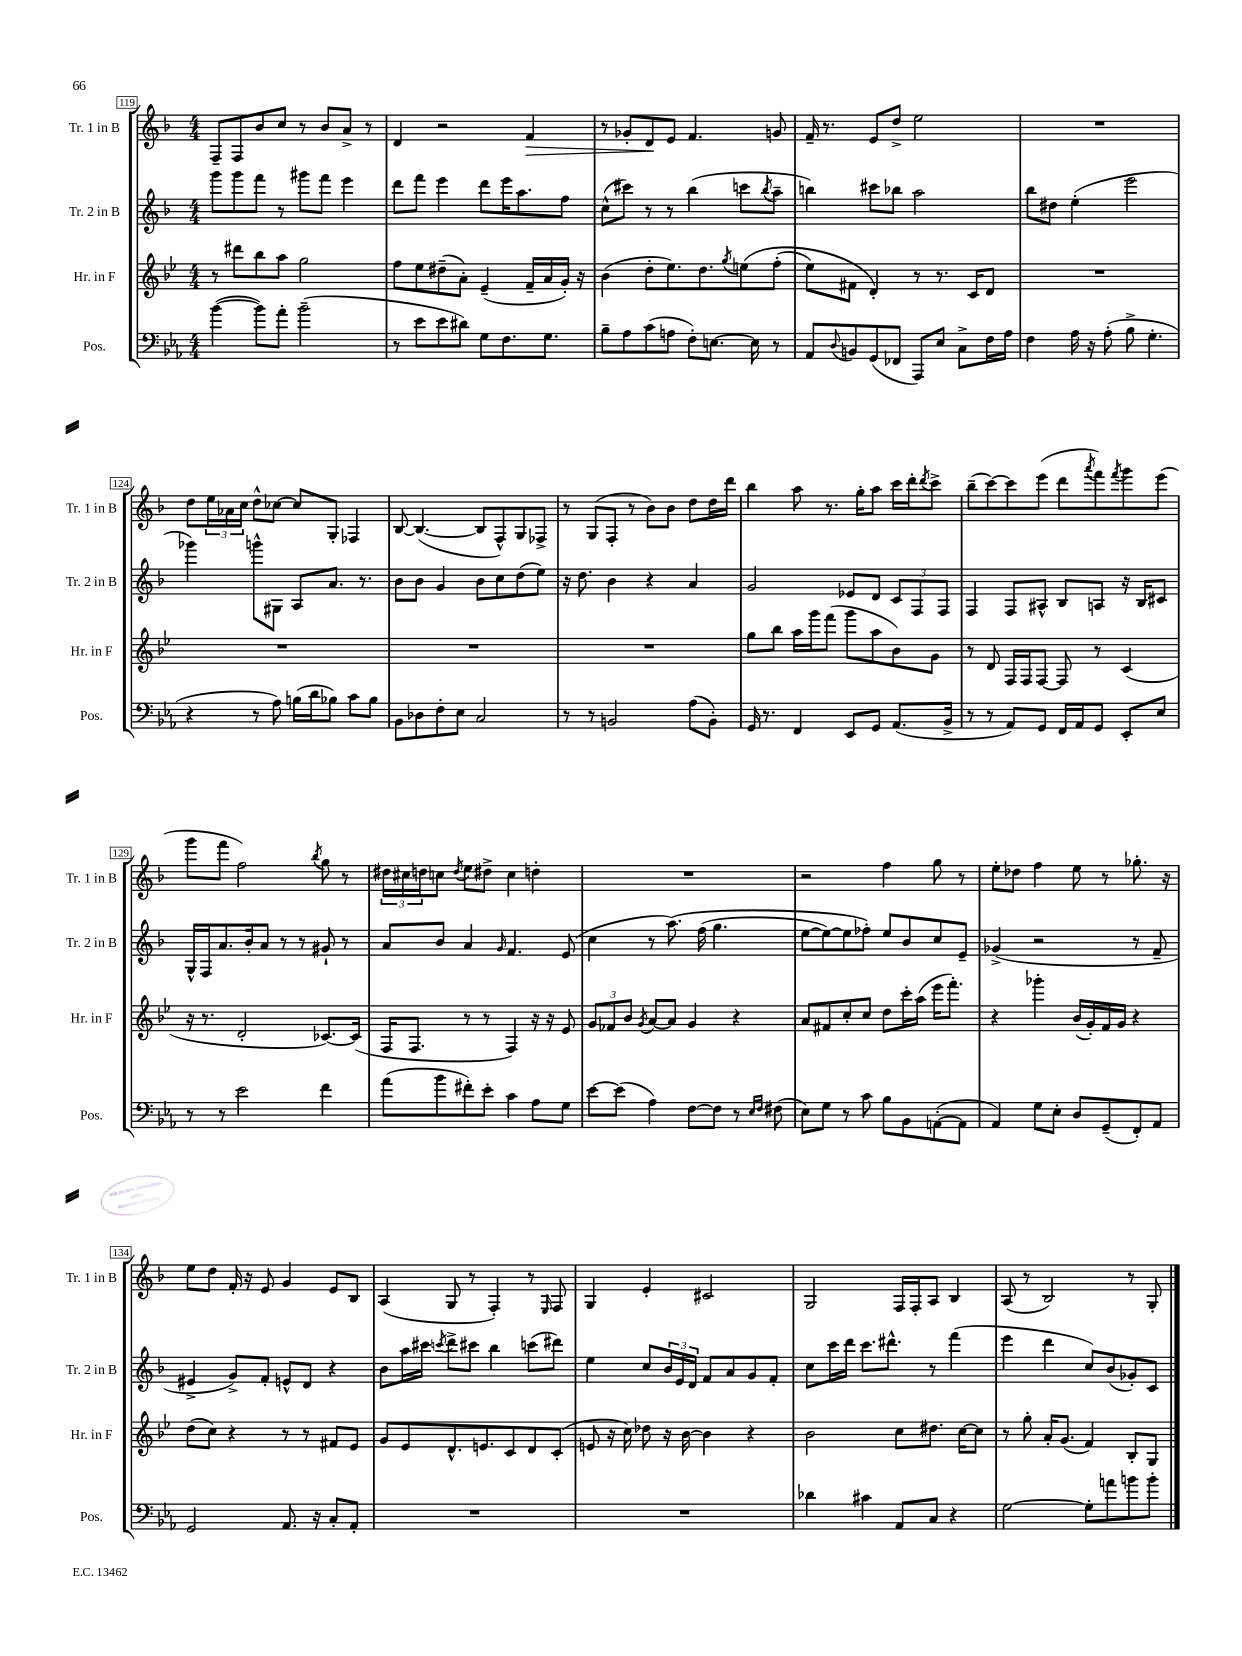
<<
\new StaffGroup <<
\new Staff = "s0" \with { instrumentName = "Tr. 1 in B" shortInstrumentName = "Tr. 1 in B" } {
    \clef treble \key f \major \numericTimeSignature \time 4/4
    f8-- f8 bes'8 c''8 r8 bes'8 a'8-> r8 |
    d'4 r2 f'4\> |
    r8 ges'8-. d'8\! e'8 f'4. g'8 |
    f'16-- r8. e'8 d''8-> e''2 |
    R1 |
    d''8 \tuplet 3/2 { e''16 aes'16 c''16 } d''8-^ ces''8~ ces''8 g8-. fes4 |
    bes8~ bes4.~( bes8 f8-^) g8 fes8-> |
    r8 g8( f8-. r8 bes'8) bes'8 d''8 d''16 d'''16 |
    bes''4 a''8 r8. g''16-. a''8 c'''16 d'''16-. \acciaccatura { d'''8 } c'''8-> |
    bes''8--( c'''8~) c'''8 e'''8( d'''8 \acciaccatura { a'''8 } f'''8) \acciaccatura { f'''8 } g'''8 e'''8( |
    g'''8 f'''8 f''2) \acciaccatura { bes''8 } g''8 r8 |
    \tuplet 3/2 { dis''16 cis''16 d''16 } c''8 \acciaccatura { d''8 } e''8 dis''8-> c''4 d''4-. |
    R1 |
    r2 f''4 g''8 r8 |
    e''8-. des''8 f''4 e''8 r8 ges''8.-. r16 |
    e''8 d''8 f'16-. r16 e'8 g'4 e'8 bes8 |
    a4( g8 r8 f4-.) r8 \grace { e16 } f8 |
    g4 e'4-. cis'2 |
    g2 f16 f16-. a8 bes4 |
    a8( r8 bes2) r8 g8-. \bar "|." |
}
\new Staff = "s1" \with { instrumentName = "Tr. 2 in B" shortInstrumentName = "Tr. 2 in B" } {
    \clef treble \key f \major \numericTimeSignature \time 4/4
    g'''8 g'''8 f'''8 r8 gis'''8 f'''8 e'''4 |
    d'''8 f'''8 e'''4 d'''8 e'''16 a''8. f''8 |
    c''8-^( cis'''8) r8 r8 bes''4( c'''8 \acciaccatura { bes''8 } a''8-- |
    b''4) cis'''8 bes''8 a''2 |
    bes''8 dis''8 e''4-.( e'''2 |
    ges'''4) g'''8-^ gis8 a8 a'8. r8. |
    bes'8 bes'8 g'4 bes'8 c''8 d''8( e''8) |
    r16 d''8. bes'4 r4 a'4 |
    g'2 ees'8 d'8 \tuplet 3/2 { c'8 f8 f8 } |
    f4 f8 ais8-^ bes8 a8 r16 bes16 cis'8 |
    g16-^ f16 a'8. bes'16-. a'8 r8 r8 gis'8-! r8 |
    a'8 bes'8 a'4 \grace { g'16 } f'4. e'8( |
    c''4 r8 a''8.)\( f''16( g''4. |
    e''8~ e''8~) e''8 fes''8-.\) e''8 bes'8 c''8 e'8-- |
    ges'4->( r2 r8 f'8-- |
    eis'4-> g'8->) f'8-. e'8-^ d'8 r4 |
    bes'8 a''16 cis'''16 \acciaccatura { c'''8 } d'''8-> cis'''8 bes''4 c'''8( dis'''8) |
    e''4 c''8 \tuplet 3/2 { bes'16 e'16 d'16 } f'8 a'8 g'8 f'8-. |
    c''8 c'''16 d'''16 c'''8. dis'''8.-^ r8 f'''4( |
    e'''4 d'''4 c''8) bes'8( ges'8-.) c'8 \bar "|." |
}
\new Staff = "s2" \with { instrumentName = "Hr. in F" shortInstrumentName = "Hr. in F" } {
    \clef treble \key bes \major \numericTimeSignature \time 4/4
    r8 dis'''8 bes''8 a''8 g''2 |
    f''8 ees''8 dis''8--( a'8-.) ees'4--( f'16-- a'16 g'16-.) r16 |
    bes'4( d''8-. ees''8.) d''8. \acciaccatura { g''8 } e''8\( f''8-.( |
    ees''8) fis'8 d'4-.\) r8 r8. c'16 d'8 |
    R1 |
    R1 |
    R1 |
    R1 |
    g''8 bes''8 a''16 g'''16 f'''8( g'''8 a''8 bes'8) g'8 |
    r8 d'8 f16 f16 f8~ f8 r8 c'4( |
    r16 r8. d'2-. ces'8.~) ces'16( |
    f16 f8. r8 r8 f4) r16 r16 ees'8 |
    \tuplet 3/2 { g'8 fes'8 bes'8 } \acciaccatura { g'8 } a'8~ a'8 g'4 r4 |
    a'8 fis'8 c''8-. c''8 d''8 c'''16-. a''16( ees'''16 f'''8.-.) |
    r4 ges'''4-. bes'16( g'16-.) f'16 g'16 r4 |
    d''8( c''8) r4 r8 r8 fis'8 ees'8 |
    g'8 ees'8 d'8.-^ e'8. c'8 d'8 c'8-.( |
    e'8 r16 c''16) des''8 r16 bes'16~ bes'4 r4 |
    bes'2 c''8 dis''8. c''16~ c''8 |
    r8 g''8-. a'16-. g'8.( f'4) bes8-. g8 \bar "|." |
}
\new Staff = "s3" \with { instrumentName = "Pos." shortInstrumentName = "Pos." } {
    \clef bass \key ees \major \numericTimeSignature \time 4/4
    bes'4~( bes'8) aes'8-. bes'2--( |
    r8 ees'8 ees'8 dis'8) g8 f8. g8. |
    bes8-- aes8 c'8( a8 f8-.) e8.~ e16 r8 |
    aes,8 \appoggiatura { d8 } b,8 g,8( fes,8 aes,,8) ees8 c8-> f16 aes16 |
    f4 aes16 r16 aes8-.( bes8-> g4.-. |
    r4 r8 aes8) b16( d'16 bes8) c'8 bes8 |
    bes,8 des8 f8-. ees8 c2 |
    r8 r8 b,2 aes8( b,8-.) |
    g,16 r8. f,4 ees,8 g,8 aes,8.( bes,16-> |
    r8 r8 aes,8) g,8 f,16 aes,16 g,8 ees,8-. ees8 |
    r8 r8 ees'2 f'4 |
    aes'8( bes'8 fis'8-.) ees'8-. c'4 aes8 g8 |
    ees'8~ ees'8( aes4) f8~ f8 r8 \grace { ees16 f16 } fis8( |
    ees8) g8 r8 c'8 bes8 bes,8 a,8~-.( a,8 |
    aes,4) g8 ees8-. d8 g,8--( f,8-.) aes,8 |
    g,2 aes,8. r16 c8-. aes,8-. |
    R1 |
    R1 |
    des'4 cis'4 aes,8 c8 r4 |
    g2~ g8-. a'8 b'8 b'8-. \bar "|." |
}
>>
>>
\layout { \context { \Score currentBarNumber = #119 \override BarNumber.stencil = #(make-stencil-boxer 0.1 0.3 ly:text-interface::print) } }
